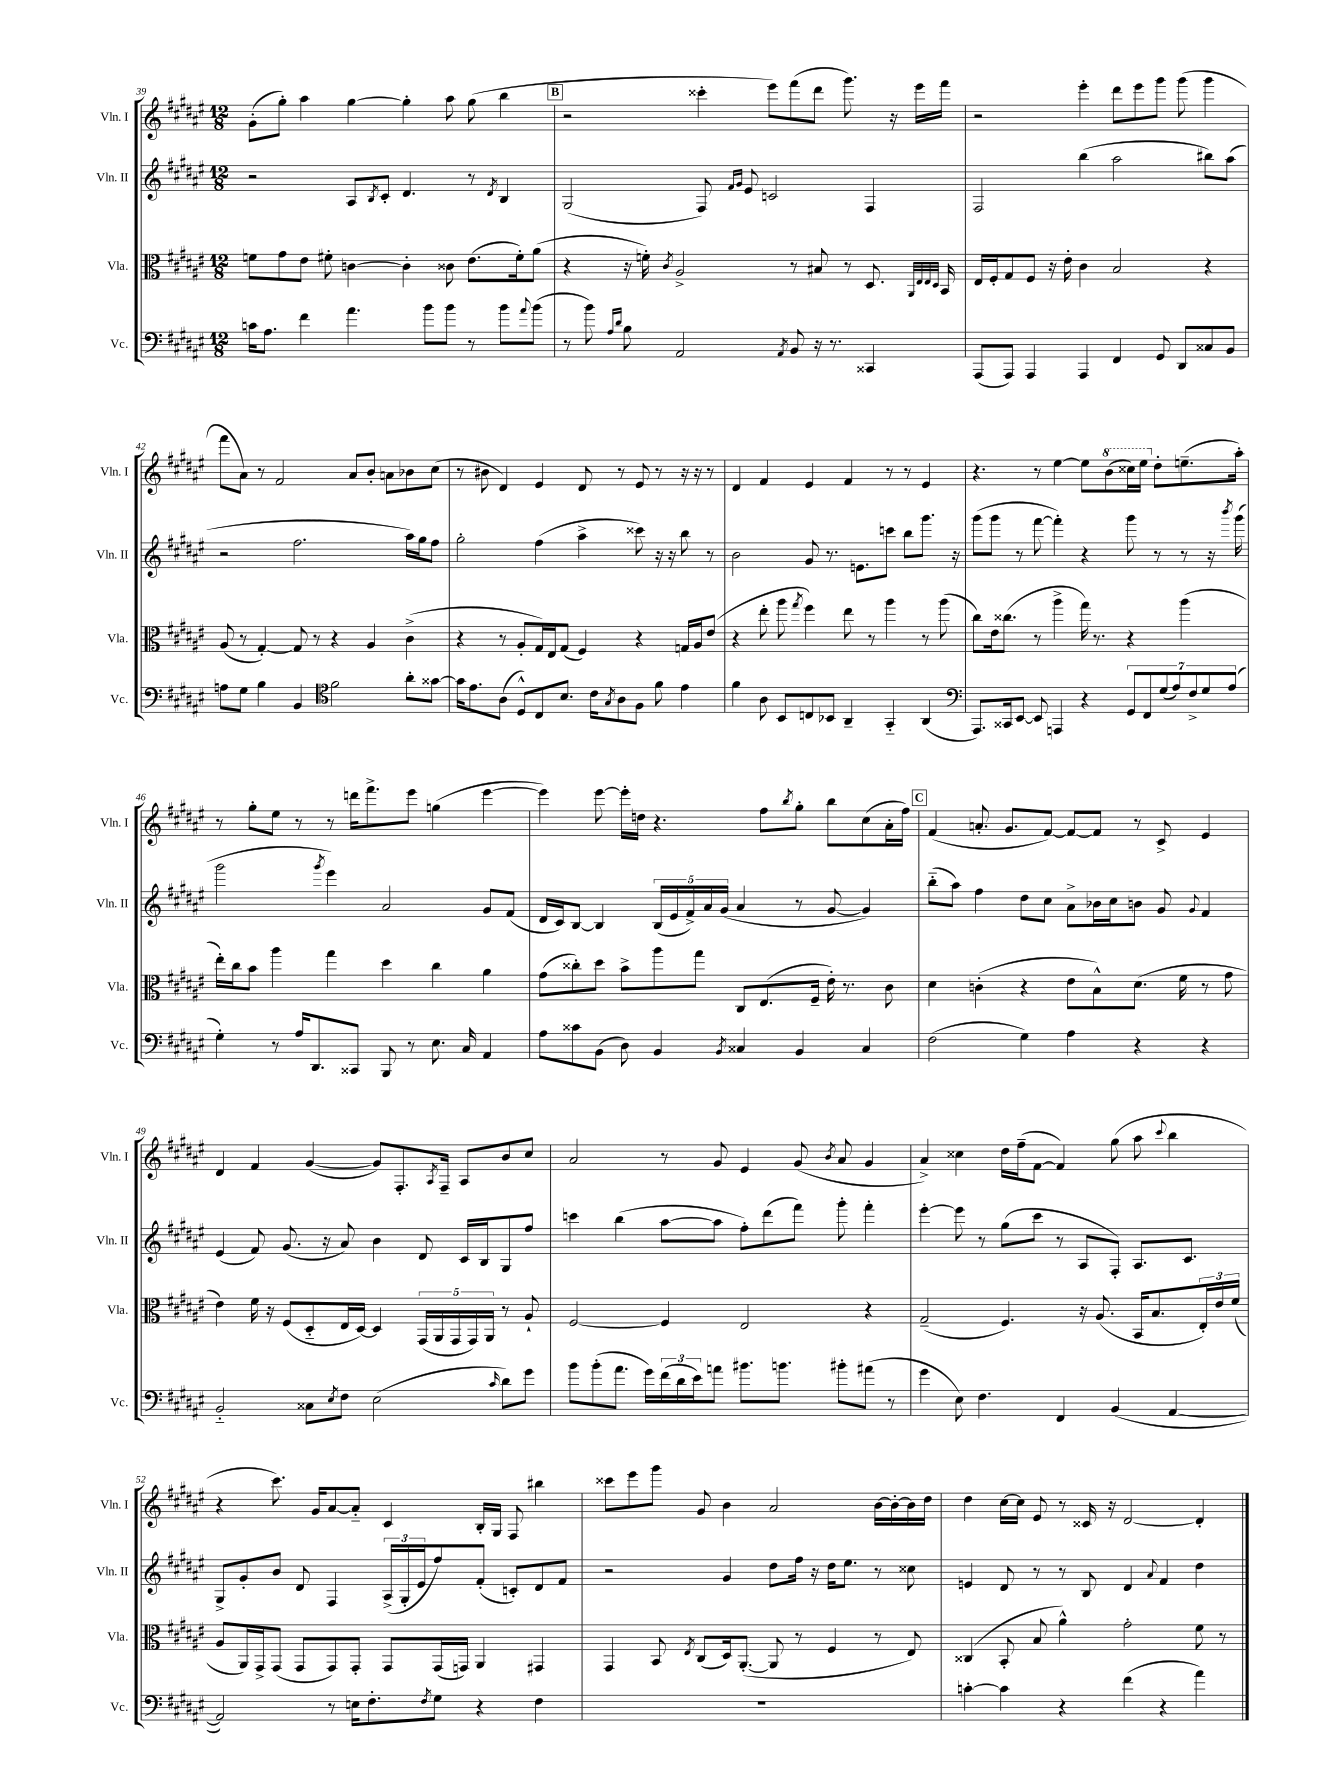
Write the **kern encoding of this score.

**kern	**kern	**kern	**kern
*staff4	*staff3	*staff2	*staff1
*clefF4	*clefC3	*clefG2	*clefG2
*k[f#c#g#d#a#e#]	*k[f#c#g#d#a#e#]	*k[f#c#g#d#a#e#]	*k[f#c#g#d#a#e#]
*M12/8	*M12/8	*M12/8	*M12/8
16c\LK	8f\L	2r	(8g#'\L
8.A#\J	.	.	.
.	8g#\	.	8gg#'\J)
4f#\	8e#\J	.	4aa#\
.	8f#'\	.	.
4.a#\	[4c\	8A#/L	[4gg#\
.	.	8qB/	.
.	.	8c#'/J	.
.	4c'\]	4.d#/	4gg#'\]
8b\L	.	.	.
8b\J	8c##\	.	8aa#\
8r	(8.e#\L	8r	(8gg#\
.	.	8qd#/	.
8b\L	.	4B/	4bb\
.	16f#'\k)	.	.
8qqa#/	.	.	.
(8b\J	(8a#\J	.	.
=	=	=	=
8r	4r	(2G#/	2r
8b\)	.	.	.
16qqA#/LL	.	.	.
16qqd#/JJ	.	.	.
8B\	16r	.	.
.	16f'\)	.	.
.	8qc#/	.	.
2AA#/	2A#^/	.	.
.	.	8F#/)	4ccc##'\
.	.	16qqf#/LL	.
.	.	16qqg#/JJ	.
.	.	8e#/	.
.	.	2c/	8eee#\L)
8qAA#/	.	.	.
8BB/	8r	.	(8fff#\
16r	8B#/	.	8ddd#\J
8.r	.	.	.
.	8r	.	8.ggg#\)
4CC##/	8.D#/	4F#/	.
.	.	.	16r
.	.	.	16eee#\LL
.	32qqAA#/LLL	.	.
.	32qqE#/	.	.
.	32qqE#/	.	.
.	32qqD#/JJJ	.	.
.	16BB/	.	16fff#\JJ
=	=	=	=
(8AAA#/L	16E#/LL	2F#/	2r
.	16F#'/J	.	.
8AAA#/J)	8G#/	.	.
4AAA#/	8F#/J	.	.
.	16r	.	.
.	16e#'\	.	.
4AAA#/	4c#\	(4bb\	4eee#'\
4FF#/	2B/	2aa#\	8ddd#\L
.	.	.	8eee#\
8GG#/	.	.	8ggg#\J
8DD#/L	.	.	(8ggg#\
8C##/	4r	8bb#\L)	4ggg#\
8BB/J	.	(8aa#\J	.
=	=	=	=
8A\L	(8A#/	2r	8fff#\L
8G#\J	8r	.	8a#\J)
4B\	[4G#'/)	.	8r
.	.	.	2f#/
4BB/	8G#/]	2.ff#\	.
.	8r	.	.
*clefC4	*	*	*
2f#\	4r	.	.
.	.	.	8a#/L
.	4A#/	.	8b'/J
.	.	.	8a\L
8a#'\L	(4c#^\	16aa#\LL)	8b-\
.	.	16gg#\J	.
[8g##\J	.	8ff#\J	(8cc#\J
=	=	=	=
16g##\]LK	4r	2gg#'\	8r
8.e#\	.	.	.
.	.	.	8b#\
(8A#\J	8r	.	4d#/)
8D#^^/L)	8A#'/L	.	.
8C#/	16G#/L)	(4ff#\	4e#/
.	16E#/J	.	.
8.B/J	(8G#/J	.	.
.	4F#/)	4aa#^\	8d#/
16c#\LK	.	.	.
8qG#/	.	.	.
8A#\	.	.	8r
8F#\J	4r	8ccc##\)	8e#/
8f#\	.	16r	8r
.	.	16r	.
4e#\	16G/LL	8bb\	16r
.	16A#/J	.	16r
.	(8e#/J	8r	8r
=	=	=	=
4f#\	4r	2b\	4d#/
8A#\	8ee#'\	.	4f#/
8BB/L	8aa#\	.	.
.	8qgg#/	.	.
8C/	4ff#\)	8g#/	4e#/
8BB-/J	.	8.r	.
4AA#~/	8ee#\	.	4f#/
.	.	8.e\L	.
.	8r	.	.
4GG#'~/	4aa#\	8ccc\J	8r
.	.	8bb\L	8r
(4AA#/	8r	8.ggg#\J	4e#/
.	(8aa#\	.	.
.	.	16r	.
=	=	=	=
*clefF4	*	*	*
8.AAA#/L)	8cc#\L)	(8ggg#\L	4.r
.	16e#\k	8ggg#\J	.
16CC##/k	(8.cc##\J	.	.
[8EE#/J	.	8r	.
8EE#/]	8r	[8fff#\	8r
4AAA/	4aa#^\	4fff#'\])	[4ee#\
4r	16gg#\)	4r	8ee#\]L
.	8.r	.	.
.	.	.	(8bb\
14GG#/L	4r	8ggg#\	16ccc##\L)
.	.	.	16eee#\JJ
14FF#/	.	.	.
.	.	8r	8dd#'\L
(14G#/	.	.	.
14A#/)	.	.	.
.	(4aa#\	8r	(8.ee~\
14F#^/	.	.	.
14G#/	.	.	.
.	.	16r	.
(14A#/J	.	.	.
.	.	8qbbb/	.
.	.	(16ggg#\	16aa#'\Jk)
=	=	=	=
4G#'\)	16ee#'\LL)	2ggg#\	8r
.	16cc#\J	.	.
.	8b\J	.	8gg#'\L
8r	4aa#\	.	8ee#\J
16A#/LK	.	.	8r
8.DD#/	.	.	.
.	.	8qggg#/	.
.	4gg#\	4eee#\)	8r
8CC##/J	.	.	16ddd\LK
.	.	.	8.fff#^\
8BBB/	4dd#\	2a#/	.
8r	.	.	8eee#\J
8.E#\	4cc#\	.	(4gg\
16C#/	.	.	.
4AA#/	4a#\	8g#/L	[4eee#\
.	.	(8f#/J	.
=	=	=	=
8A#\L	(8g#\L	16d#/LL	4eee#\])
.	.	16c#/J)	.
8c##\	8cc##'\)	[8B/J	.
(8BB\J	8dd#\J	4B/]	[8eee#\
8D#\)	8b^\L	.	16eee#'\]LL
.	.	.	16dd\JJ
4BB/	8aa#\	(20B/LL	4.r
.	.	20e#/	.
.	.	20f#^/)	.
.	8gg#\J	.	.
.	.	20a#/	.
.	.	(20g#/JJ	.
8qBB/	.	.	.
4C##/	8C#/L	4a#/	.
.	(8.E#/	.	8ff#\L
.	.	.	8qbb/
4BB/	.	8r	8gg#'\J
.	16F#~/Jk	.	.
.	16e#'\)	[8g#/	8bb\L
.	8.r	.	.
4C##/	.	4g#/])	(8cc#\
.	8c#\	.	16a#'\L
.	.	.	16ff#\JJ)
=	=	=	=
(2F#\	4d#\	(8bb'~\L	(4f#/
.	.	8aa#\J)	.
.	(4c'\	4ff#\	8.a'/
.	.	.	8.g#/L
4G#\)	4r	8dd#\L	.
.	.	8cc#\J	[8f#/J)
4A#\	8e#\L	8a#^\L	8f#/_L
.	8B^^\)	16b-\L	8f#/]J
.	.	16cc#\J	.
4r	(8.d#\J	8b\J	8r
.	.	8g#/	8c#^/
.	16f#\	.	.
.	.	8qqg#/	.
4r	8r	4f#/	4e#/
.	8g#\	.	.
=	=	=	=
2BB'~/	4e#\)	(4e#/	4d#/
.	16f#\	8f#/)	4f#/
.	16r	.	.
.	(8F#/L	(8.g#/	.
8C##\L	8D#'~/	.	([4g#/
.	.	16r	.
8qE#/	.	.	.
8F#\J	16E#/L	8a#/)	.
.	[16D#/JJ)	.	.
(2E#\	4D#/]	4b\	8g#/]L)
.	.	.	8.F#'/
.	(20GG#/LL	8d#/	.
.	20AA#/	.	.
.	.	.	8qA#/
.	.	.	16F#~/Jk
.	20GG#/	.	.
.	.	16c#/LL	8A#/L
.	20GG#/)	.	.
.	.	16B/J	.
.	20AA#/JJ	.	.
16qqc#/	.	.	.
8d#\L)	8r	8G#/	8b/
8g#\J	8A#`/	8ff#/J	8cc#/J
=	=	=	=
8b\L	[2F#/	4ccc\	2a#/
(8b'\	.	.	.
8.a#\J	.	(4bb\	.
16g#\LL)	.	.	.
(24f#\	4F#/]	[8aa#\L	8r
24d#\	.	.	.
24e#\J)	.	.	.
8a\J	.	8aa#\]J	8g#/
8.b#\L	2E#/	8ff#'\L)	4e#/
.	.	(8ddd#\	.
8.b\J	.	.	.
.	.	8fff#\J)	(8g#/
.	.	.	8qb/
8b#'\L	.	8ggg#'\	8a#/
(8a#\J	4r	4fff#'\	4g#/
8r	.	.	.
=	=	=	=
4g#\	(2G#~/	[4eee#'\	4a#^/)
8E#\)	.	8eee#\]	4cc##\
4.F#\	.	8r	.
.	4.F#/)	(8gg#\L	16dd#\LL
.	.	.	(16ff#~\J
.	.	8ccc#\J	[8f#\J
4FF#/	.	8r	4f#/])
.	16r	8A#/L	.
.	(8.A#/	.	.
(4BB/	.	8F#'/J)	(8gg#\
.	16BB/LK	8.A#/L	8aa#\
.	8.B/	.	.
.	.	.	8qqccc#/
[4AA#/	.	.	4bb\
.	.	8.c#/J	.
.	24E#'/L)	.	.
.	24e#/	.	.
.	(24f#/JJ	.	.
=	=	=	=
2AA#/])	8A#/L	8G#^/L	4r
.	16AA#/L)	8g#'/	.
.	16GG#^/J	.	.
.	(8GG#/J	8b/J	8.ccc#\)
.	8GG#/L	8d#/	.
.	.	.	16g#/LK
8r	8GG#/)	4F#/	[8a#/
16E\LK	8GG#'/J	.	8a#'~/]J
8.F#'\	.	.	.
.	8GG#/L	(24A#^/LL	4c#/
.	.	24G#'/	.
.	.	24e#/J	.
8qF#/	.	.	.
8G#\J	(16GG#/L	8ff#/)	.
.	16GG/JJ)	.	.
4r	4AA#/	(8f#'/J	16B'/LL
.	.	.	16G#/JJ
.	.	8c'/L)	8F#/
4F#\	4GG#/	8d#/	4bb#\
.	.	8f#/J	.
=	=	=	=
1.r	4GG#/	2r	8ccc##\L
.	.	.	8eee#\
.	8BB/	.	8ggg#\J
.	8qE#/	.	.
.	(8C#/L	.	8g#/
.	16D#/k)	4g#/	4b\
.	([8.AA#'/J	.	.
.	8AA#/]	8dd#\L	2a#/
.	8r	16ff#\Jk	.
.	.	16r	.
.	4F#/	16dd#\LK	.
.	.	8.ee#\J	.
.	8r	8r	[16b\LL
.	.	.	16b'\_
.	8E#/)	8cc##\	16b\]
.	.	.	16dd#\JJ
=	=	=	=
[4c'\	(4C##/	4e/	4dd#\
4c\]	8BB'/	8d#/	[16cc#\LL
.	.	.	16cc#\]JJ
.	8B/	8r	8e#/
4r	4a#^^\)	8r	8r
.	.	8B/	16c##/
.	.	.	16r
(4f#\	2g#'\	4d#/	[2d#/
.	.	8qqa#/	.
4r	.	4f#/	.
4a#\)	8f#\	4dd#\	4d#'/]
.	8r	.	.
==	==	==	==
*-	*-	*-	*-
